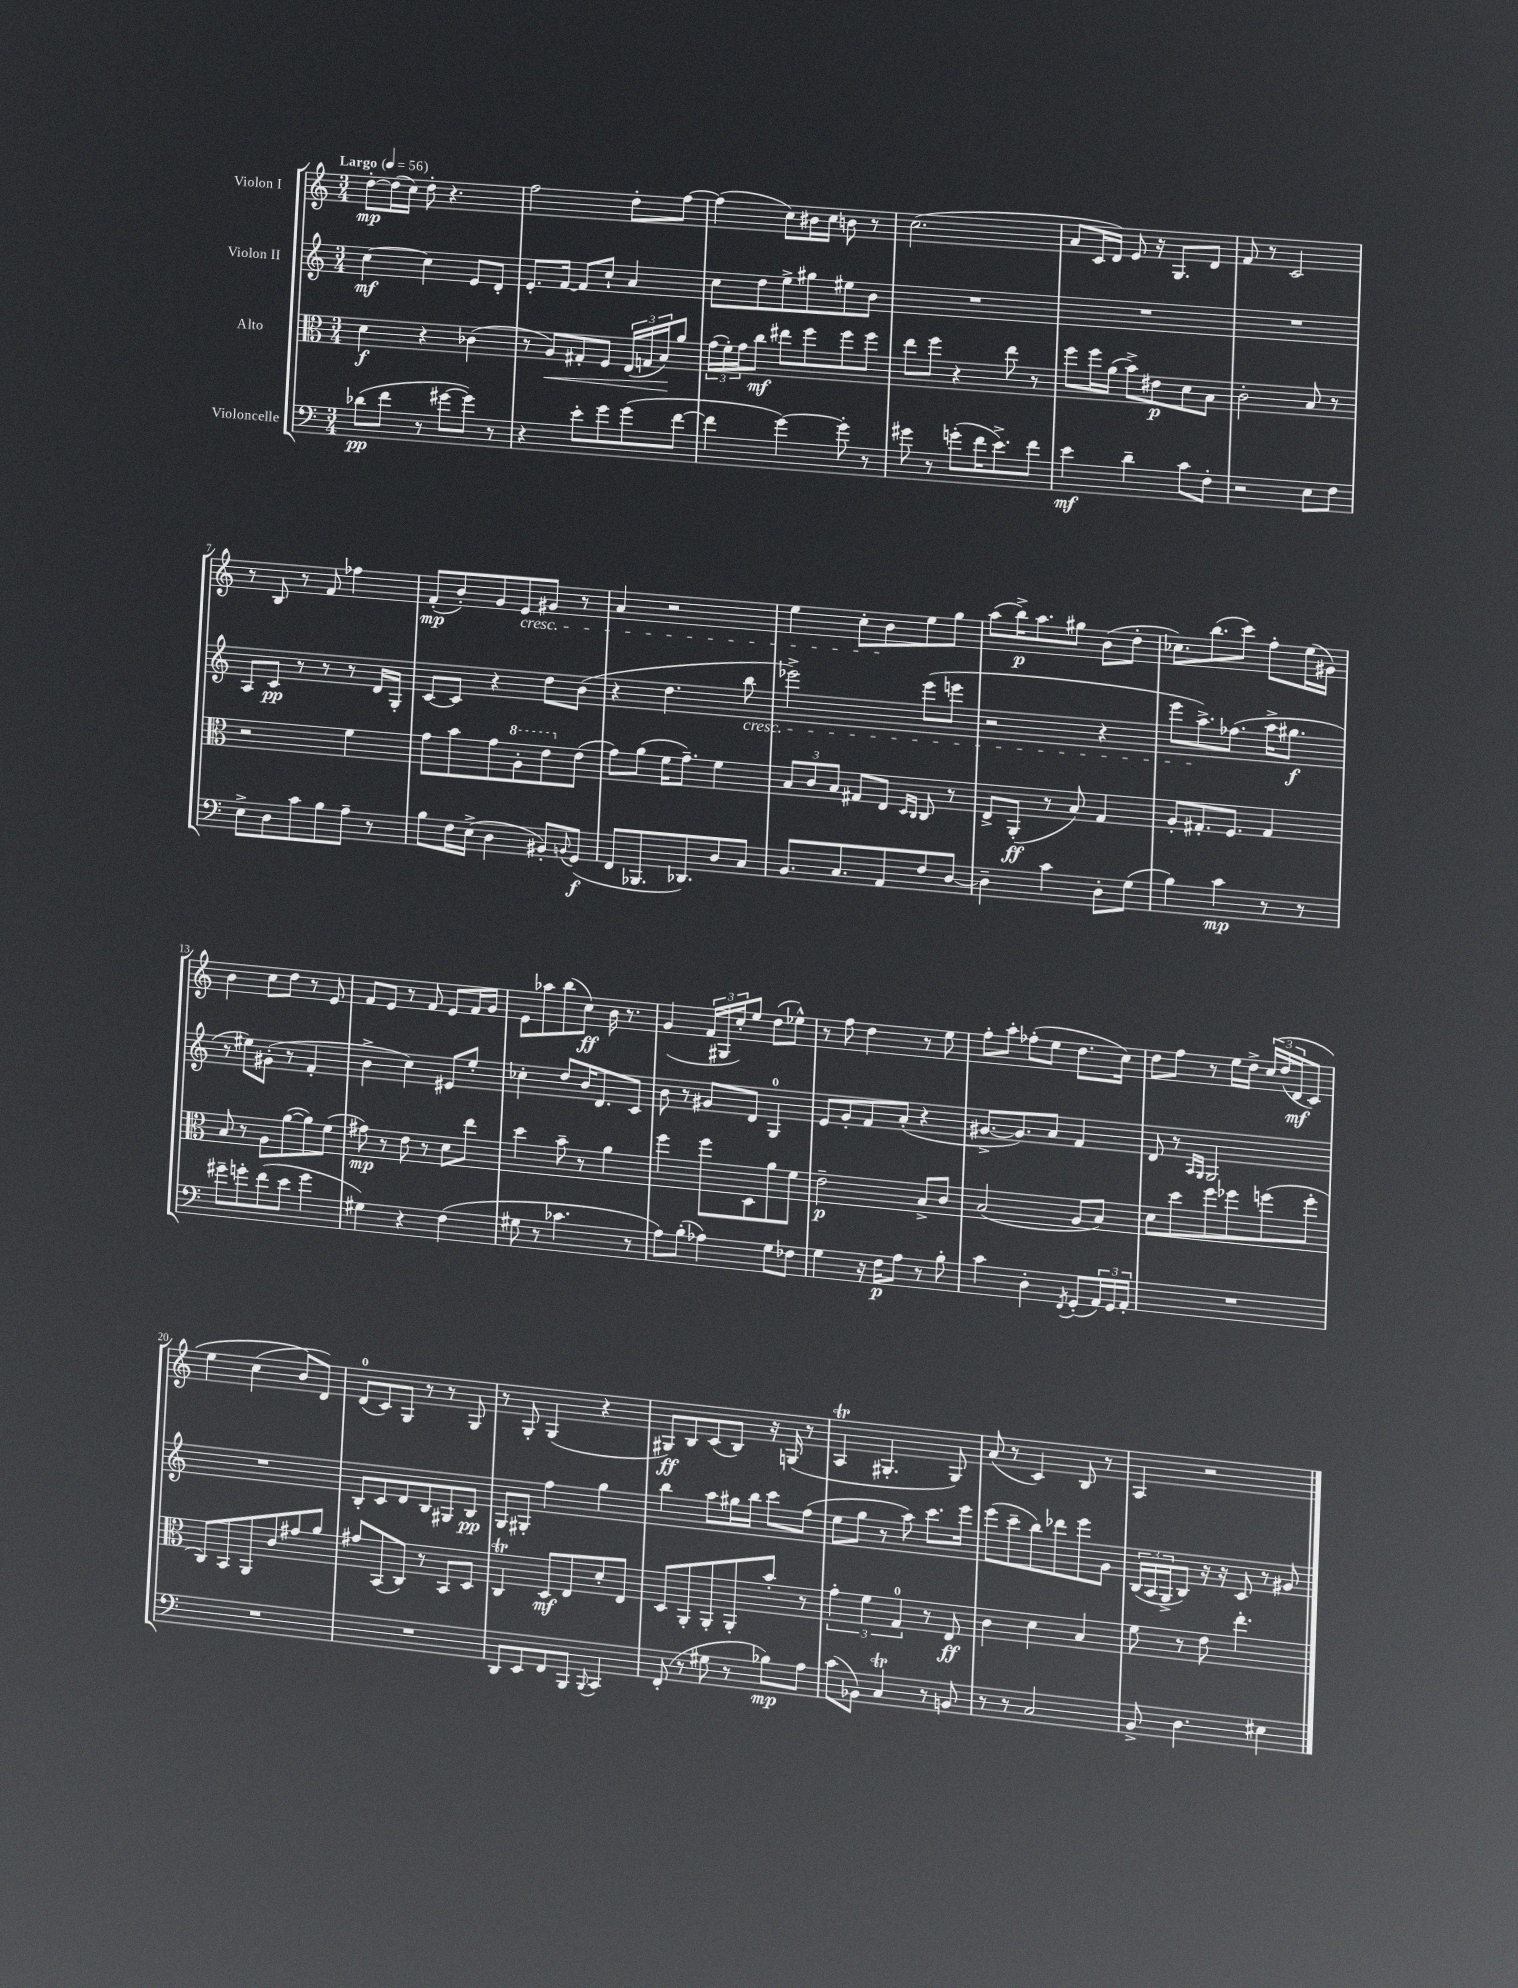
<<
\new StaffGroup <<
\new Staff = "s0" \with { instrumentName = "Violon I" } {
    \clef treble \key c \major \numericTimeSignature \time 3/4 \tempo "Largo" 4 = 56
    d''8~-.\mp d''16( c''16) d''8-. r4. |
    f''2 d''8-. f''8~ |
    f''4( c''8) bis'16 c''16 b'8 r8 |
    c''2.( |
    a'8 c'16 d'16) e'8 r16 g8. d'8 |
    f'8 r8 c'2 |
    r8 b8 r8 f'8 fes''4 |
    f'8-.\mp( b'8-.) g'8 e'8\cresc gis'8 r8 |
    a'4 r2 |
    e''4 c''8-. b'8\! e''8 g''8 |
    a''8( b''16->\p) a''8. gis''8 b'8( d''8-. |
    ces''8.) b''8.( c'''8) f''8-. e''16( gis'16) |
    b'4 c''8 d''8 r8 e'8 |
    f'8 e'8 r8 f'8 e'8 f'16 g'16 |
    e'8 aes''8 b''8( c''8\ff) b'16 r8. |
    g'4( \tuplet 3/2 { f'16 gis16 c''16-.) } e''8 d''8( ees''8-^) |
    r8 f''8 d''4 r8 e''8 |
    f''8-. a''8-. fes''8-.( e''8 d''8. c''16) |
    d''8 f''8 r8 e''16 d''16-> \tuplet 3/2 { c''16\( d''16( d'16\mf } c'8) |
    e''4 c''4( b'8\) d'8) |
    d'8-0( c'8) g8 r8 r8 g8 |
    r8 g8-. g4( r4 |
    gis8\ff) b8 c'8( b8) r16 g16( r8 |
    a4\trill gis4.-. gis8) |
    a'8( r8 c'4) b8 r8 |
    a4 r2 \bar "|." |
}
\new Staff = "s1" \with { instrumentName = "Violon II" } {
    \clef treble \key c \major \numericTimeSignature \time 3/4
    c''4~\mf c''4 e'8 d'8-. |
    e'8.-. f'16~ f'8 c''8-! a'4 |
    c''8 d''8 e''8-> gis''8 eis''8 b'8 |
    R2. |
    R2. |
    R2. |
    a8 c'8\pp r8 r8 r8 d'16 g16-. |
    c'8~ c'8 r4 d''8 b'8( |
    r4 d''4. b''8\cresc |
    ees'''2->) ees'''8( e'''8 |
    r2 r4 |
    e'''8 a''8.->\!) fes''8.( a''16-> gis''8.\f |
    r8 eis''8) gis'8-.( r8 f'4-. |
    b'4-> c''4) eis'8 e''8-. |
    ces''4-. d''8 b'16 d'8. c'8 |
    b'8 r8 gis'8 d'8 g4-0 |
    e'8 g'8-. f'8 a'8-.( r4 |
    gis'8.~-> gis'8.) a'8 f'4 |
    d'8 r8 \grace { a16 g16 } g2 |
    R2. |
    b8-. c'8 d'8 b8 gis8 b8\pp |
    g8 gis8-. f''4 g''4 |
    b''4 a''8 gis''16 b''16 c'''8 f''8( |
    e''8 g''8 r8 a''8) c'''8. e'''16 |
    e'''8( c'''8-- b''8) des'''8 e'''8 g'8 |
    \tuplet 3/2 { b16( a16 g16-> } b8) r16 r16 c'8 r8 gis'8 \bar "|." |
}
\new Staff = "s2" \with { instrumentName = "Alto" } {
    \clef alto \key c \major \numericTimeSignature \time 3/4
    d'4\f r4 ces'4( |
    r8 a8\<) gis8-. f8 \tuplet 3/2 { e16( g16 b16\!) } a'8 |
    \tuplet 3/2 { g'16( f'16-.) g'16 } c''8\mf eis''8 f''8 f''8 f''8 |
    e''8 f''8 r4 e''8 r8 |
    f''8 f''16 a'16( b'8->) eis'8\p d'8 b8 |
    c'2-. b8 r8 |
    r2 f'4 |
    g'8 b'8 g'8 \ottava #1 a'8-. e''8 \ottava #0 e'8( |
    g'8) a'8( f'16 g'8.--) f'4 |
    \tuplet 3/2 { b8 c'8 b8 } gis8 e8 \grace { d16 c16 } c8 r8 |
    e8-> a,8-.\ff( r8 b8) g4 |
    a8-. gis8.-. f8. gis4 |
    b8 r8 a8 a'8~( a'8) f'8( |
    gis'8\mp) r8 e'8 r8 d'8 e''8 |
    d''4 b'8-- r8 a'4 |
    f''4 f''8 d8 a'8 f'8 |
    e'2--\p b8-> c'8 |
    b2( a8 b8) |
    d'8 d''8 f''8 fes''8 f''8( f''8-. |
    c8) b,8 a,8 c'8 gis'8 a'8 |
    gis'8 b,8( c8) r8 b,8 d8 |
    c4\trill d8\mf e8 d'8-. e8 |
    d8 a,8-. a,8-. a,8-. b'8-. r8 |
    \tuplet 3/2 { g'4-. f'4 g4-0 } r8 e8\ff |
    c'4 d'4 b4 |
    f'8 r8 e'8 e''4.-. \bar "|." |
}
\new Staff = "s3" \with { instrumentName = "Violoncelle" } {
    \clef bass \key c \major \numericTimeSignature \time 3/4
    des'8\pp( f'8 r8 gis'8~ gis'8) r8 |
    r4 e'8-. g'8 g'8( f'8~ |
    f'4 g'4~) g'8-. r8 |
    gis'8 r8 g'8-.( f'16 e'8.->) f'8 |
    e'4\mf d'4-- c'8 f8-. |
    r2 e8 f8 |
    e8-> d8 c'8 b8 a8-- r8 |
    b8 f16 e16->( d4 bis,8-.) \appoggiatura { b,8 } g,8\f( |
    f,8 bes,,8. des,8.) d8 c8 |
    b,8. c8. a,8 f8 d8~ |
    d4-- c'4 d8-. g8( |
    b4) c'4\mp r8 r8 |
    gis'8-- g'8-. f'8( e'8 g'4 |
    gis4) r4 f4( |
    gis8 r8 ces'4. r8 |
    a8) b8-.( aes4) g8 fes8 |
    g4 r16 f16\p a8 r8 b8-. |
    c'4 d4-. \acciaccatura { f,8 } g,8-.( \tuplet 3/2 { a,16) g,16 a,16-. } |
    R2. |
    R2. |
    R2. |
    d,8 e,8 f,8 b,,8 \appoggiatura { b,,8 } c,4 |
    f,8-.( r8 gis8 r8 bes8\mp) a8 |
    c'8( bes,8) c4\trill r8 b,8 |
    r8 r8 c2 |
    b,8-> d4. eis4 \bar "|." |
}
>>
>>
